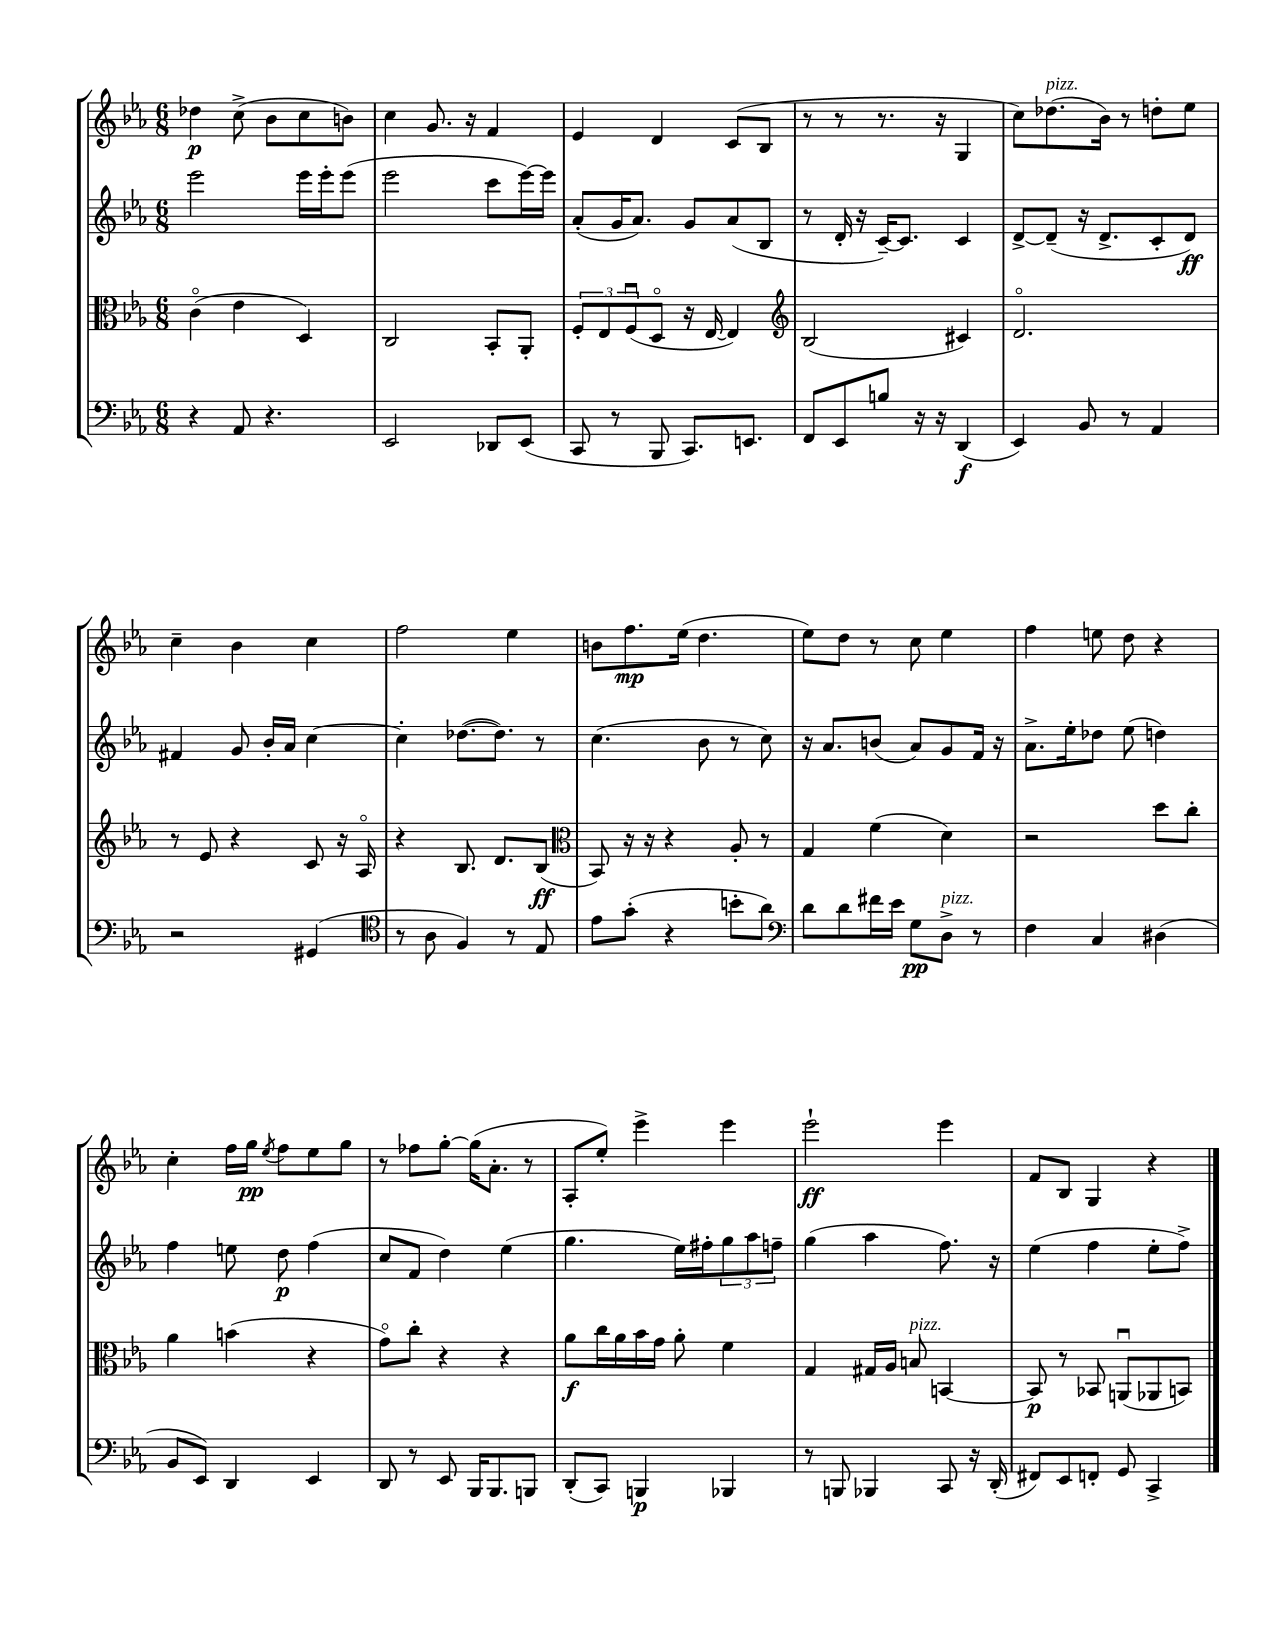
<<
\new StaffGroup <<
\new Staff = "s0" {
    \clef treble \key ees \major \numericTimeSignature \time 6/8
    des''4\p c''8->( bes'8 c''8 b'8) |
    c''4 g'8. r16 f'4 |
    ees'4 d'4 c'8( bes8 |
    r8 r8 r8. r16 g4 |
    c''8) des''8.^\markup { \italic "pizz." }( bes'16) r8 d''8-. ees''8 |
    c''4-- bes'4 c''4 |
    f''2 ees''4 |
    b'8 f''8.\mp ees''16( d''4. |
    ees''8) d''8 r8 c''8 ees''4 |
    f''4 e''8 d''8 r4 |
    c''4-. f''16 g''16\pp \acciaccatura { ees''8 } f''8 ees''8 g''8 |
    r8 fes''8 g''8~-. g''16( aes'8.-. r8 |
    aes8-. ees''8-.) ees'''4-> ees'''4 |
    ees'''2-!\ff ees'''4 |
    f'8 bes8 g4 r4 \bar "|." |
}
\new Staff = "s1" {
    \clef treble \key ees \major \numericTimeSignature \time 6/8
    ees'''2 ees'''16 ees'''16-. ees'''8( |
    ees'''2 c'''8 ees'''16~) ees'''16 |
    aes'8-.( g'16 aes'8.) g'8 aes'8( bes8 |
    r8 d'16-. r16 c'16~--) c'8. c'4 |
    d'8~-> d'8--( r16 d'8.-> c'8-. d'8\ff) |
    fis'4 g'8 bes'16-. aes'16 c''4~ |
    c''4-. des''8.~( des''8.) r8 |
    c''4.( bes'8 r8 c''8) |
    r16 aes'8. b'8( aes'8) g'8 f'16 r16 |
    aes'8.-> ees''16-. des''8 ees''8( d''4) |
    f''4 e''8 d''8\p f''4( |
    c''8 f'8 d''4) ees''4( |
    g''4. ees''16) fis''16-. \tuplet 3/2 { g''8 aes''8 f''8-- } |
    g''4( aes''4 f''8.) r16 |
    ees''4( f''4 ees''8-. f''8->) \bar "|." |
}
\new Staff = "s2" {
    \clef alto \key ees \major \numericTimeSignature \time 6/8
    c'4\flageolet( ees'4 d4) |
    c2 bes,8-. aes,8-. |
    \tuplet 3/2 { f8-. ees8 f8\downbow( } d8\flageolet r16 ees16~ ees4) |
    \clef treble bes2( cis'4) |
    d'2.\flageolet |
    r8 ees'8 r4 c'8 r16 aes16\flageolet |
    r4 bes8. d'8. bes8\ff( |
    \clef alto bes,8) r16 r16 r4 aes8-. r8 |
    g4 f'4( d'4) |
    r2 d''8 c''8-. |
    aes'4 b'4( r4 |
    g'8\flageolet) c''8-. r4 r4 |
    aes'8\f c''16 aes'16 bes'16 g'16 aes'8-. f'4 |
    g4 gis16 aes16 b8^\markup { \italic "pizz." } b,4~ |
    b,8\p r8 bes,8 a,8\downbow( aes,8 b,8) \bar "|." |
}
\new Staff = "s3" {
    \clef bass \key ees \major \numericTimeSignature \time 6/8
    r4 aes,8 r4. |
    ees,2 des,8 ees,8( |
    c,8 r8 bes,,8 c,8.) e,8. |
    f,8 ees,8 b8 r16 r16 d,4\f( |
    ees,4) bes,8 r8 aes,4 |
    r2 gis,4( |
    \clef tenor r8 aes8 f4) r8 ees8 |
    ees'8 g'8-.( r4 b'8-. aes'8) |
    \clef bass d'8 d'8 fis'16 ees'16 g8\pp d8->^\markup { \italic "pizz." } r8 |
    f4 c4 dis4( |
    bes,8 ees,8) d,4 ees,4 |
    d,8 r8 ees,8 bes,,16 bes,,8. b,,8 |
    d,8-.( c,8) b,,4\p bes,,4 |
    r8 b,,8 bes,,4 c,8 r16 d,16-.( |
    fis,8) ees,8 f,8-. g,8 c,4-> \bar "|." |
}
>>
>>
\layout { \context { \Score \remove "Bar_number_engraver" } }
